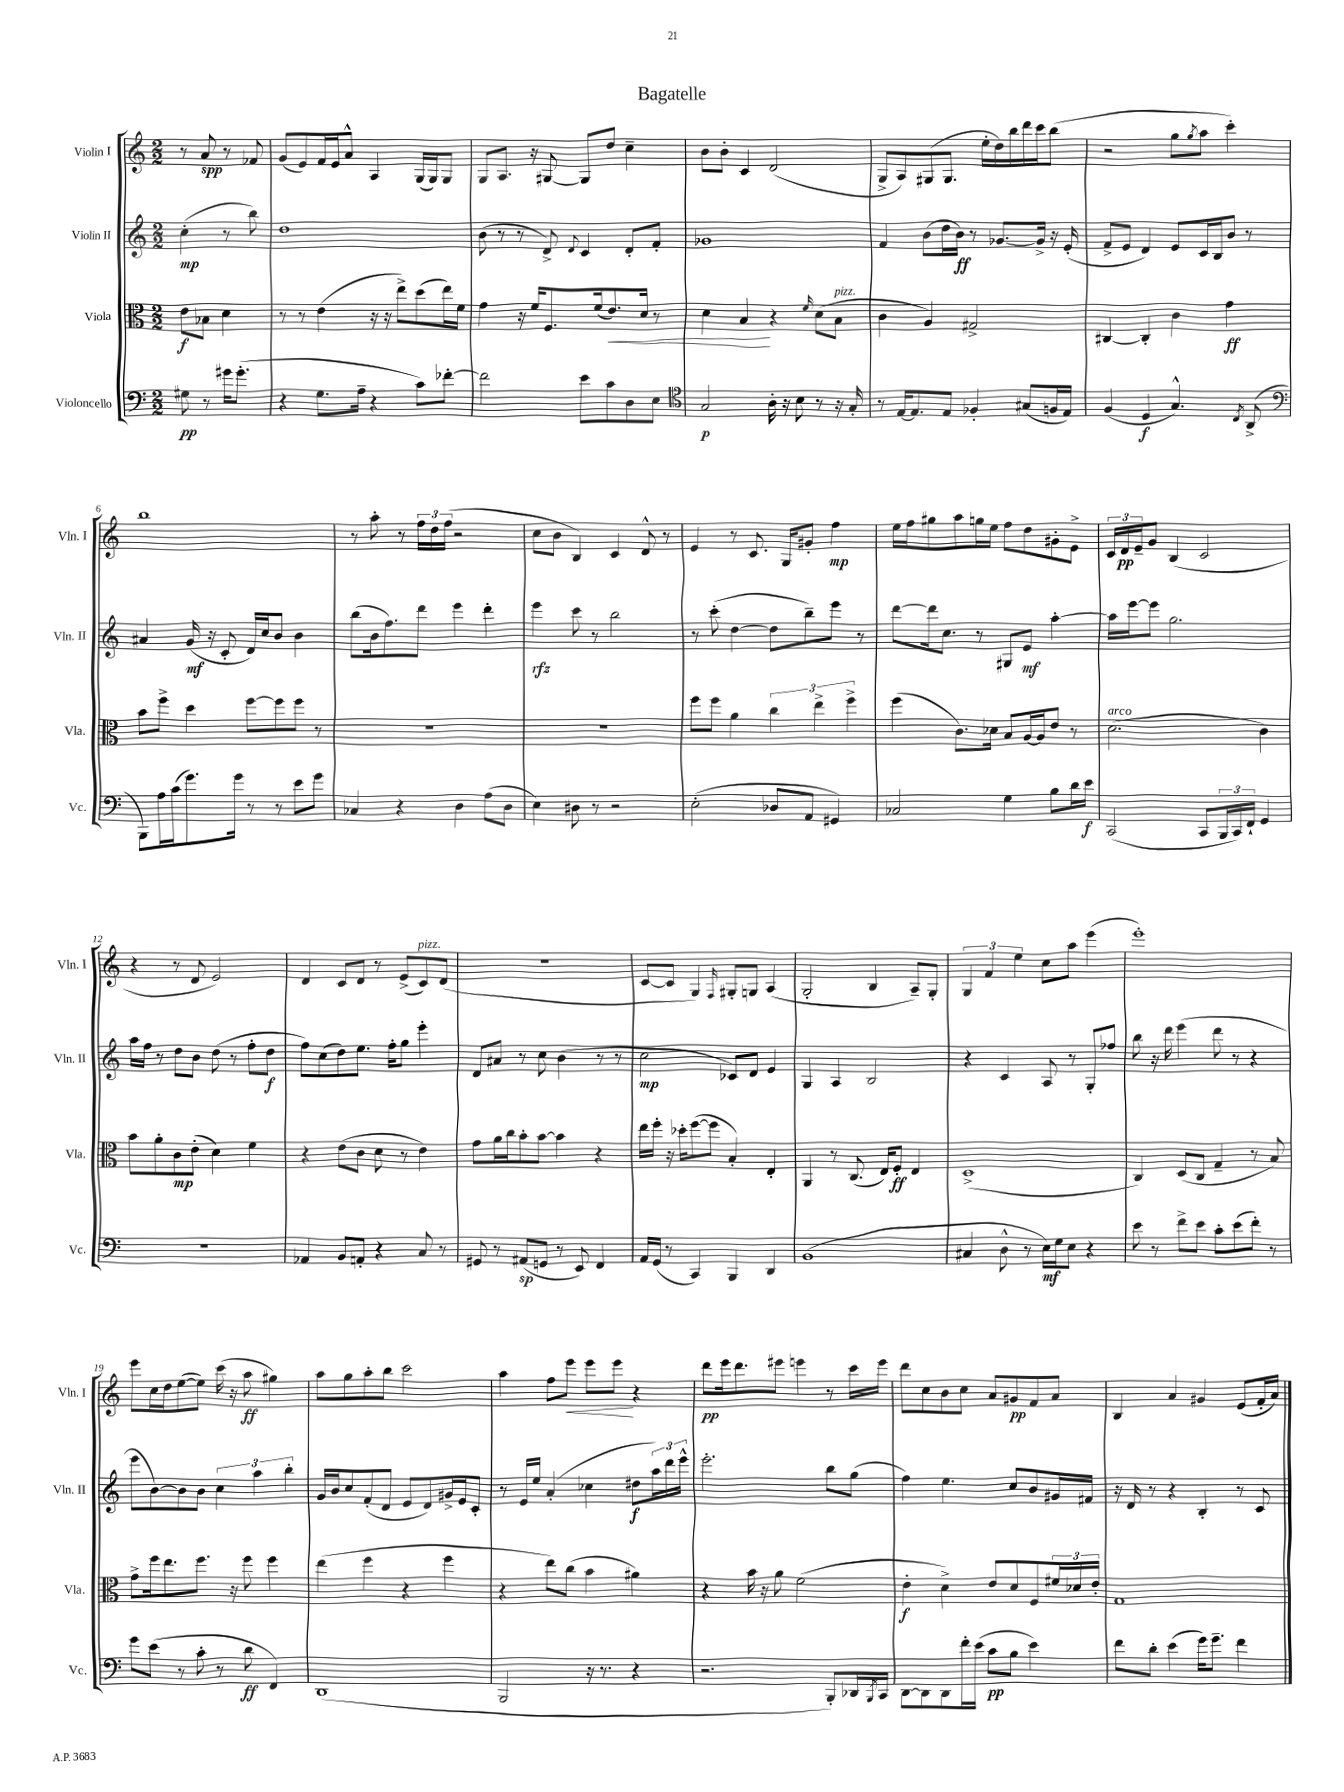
\header { title = "Bagatelle" }
<<
\new StaffGroup <<
\new Staff = "s0" \with { instrumentName = "Violin I" shortInstrumentName = "Vln. I" } {
    \clef treble \key c \major \numericTimeSignature \time 2/2 \partial 2
    r8 a'8\spp r8 fes'8 |
    g'8( e'8) f'16 e'16 a'8-^ a4 g16( g16) g8 |
    g8 a8. r16 gis8~ gis8 d''8 c''4-- |
    b'8 b'8-. c'4 d'2( |
    g8-> a8) gis8( gis8. e''16-. d''16) b''16 d'''16 c'''16 b''8( |
    r2 g''8 \acciaccatura { g''8 } a''8 c'''4-.) |
    b''1 |
    r8 a''8-. r8 \tuplet 3/2 { f''16 d''16 f''16( } r2 |
    c''8 b'8 b4) c'4 d'8-^ r8 |
    e'4 r8 c'8. g16 gis'8-. f''4\mp |
    e''16 f''16 gis''8 a''8 g''16 e''16 f''8 d''8 gis'8-. e'8-> |
    \tuplet 3/2 { c'16 d'16\pp e'16-- } g'8 b4( c'2 |
    r4 r8 d'8 e'2) |
    d'4 c'8 d'8 r8 e'8->( c'8^\markup { \italic "pizz." }) d'8( |
    R1 |
    c'8~ c'8 g4) \grace { f16 } gis8-. g8 a4( |
    g2-. b4 a8--) g8-. |
    \tuplet 3/2 { g4 f'4 e''4 } c''8 a''8 e'''4( |
    e'''1-.) |
    e'''8 c''16 d''16 e''8~( e''8) c'''16( r16 a''8\ff gis''4) |
    a''8 g''8 a''8-. b''8 c'''2 |
    a''4 f''8 e'''8\< e'''8 e'''8\! r4 |
    d'''8\pp e'''16 d'''8. eis'''8 e'''4 r8 c'''16 e'''16 |
    d'''8 c''8 b'8 c''8 a'8 gis'8\pp f'8 a'8 |
    b4 a'4 gis'4 e'8( f'16-. a'16) \bar "|." |
}
\new Staff = "s1" \with { instrumentName = "Violin II" shortInstrumentName = "Vln. II" } {
    \clef treble \key c \major \numericTimeSignature \time 2/2 \partial 2
    c''4-.\mp( r8 b''8) |
    d''1 |
    b'8( r8 r8 d'8->) \appoggiatura { d'8 } c'4 d'8-. f'8-. |
    ges'1 |
    f'4 b'8( d''16 b'16\ff) r8 ges'8.~ ges'16-> r16 e'16-.( |
    f'8-> e'8 d'4) e'8 c'16 b16 b'8 r8 |
    ais'4 g'16\mf( r16 c'8-. d'16) c''16 b'8 b'4 |
    b''8( b'16 f''8.) d'''8 e'''4 d'''4-. |
    e'''4\rfz c'''8 r8 b''2 |
    r8 c'''8-.( d''4~ d''8 b''8--) e'''8 r8 |
    d'''8~ d'''16 c''8. r8 gis8 e'8\mf a''4~-. |
    a''16 e'''16~ e'''8 g''2. |
    a''16 f''16 r8 d''8 b'8 d''8( r8 f''8-. d''8\f |
    f''8) c''8( d''8) e''8. f''16-. g''8 e'''4-. |
    d'8 ais'8 r8 c''8 b'4( r8 r8 |
    c''2\mp ces'8) d'8 e'4 |
    g4 a4 b2 |
    r4 c'4 a8 r8 g8-. fes''8 |
    b''8 r16 d'''16 e'''4( d'''8 r8 r4 |
    e'''8 b'8~) b'8 b'8 \tuplet 3/2 { c''4 a''4 b''4-. } |
    g'16 b'16 c''8 f'8-.( d'8 e'8 d'8) gis'16-> e'16 c'8-. |
    r8 e'16 e''16 a'4-.( ces''4 dis''8\f \tuplet 3/2 { a''16) d'''16 e'''16-^ } |
    e'''2.-. b''8 g''8( |
    f''4) e''4. c''8 b'8 gis'16 fis'16 |
    r16 d'16 r8 r4 b4-. r8 c'8 \bar "|." |
}
\new Staff = "s2" \with { instrumentName = "Viola" shortInstrumentName = "Vla." } {
    \clef alto \key c \major \numericTimeSignature \time 2/2 \partial 2
    e'8\f bes8 d'4 |
    r8 r8 e'4( r16 r16 e''8->) d''8( e''16) f'16 |
    g'4 r16 f'16 f8. f'16( e'8.\<) d'16 r8 |
    d'4 b4\! r4 \grace { f'16 } d'8( b8^\markup { \italic "pizz." } |
    c'4 a4) gis2-> |
    cis4~ cis4-. c'4 g'4\ff |
    b'8 f''8-> d''4 f''8~ f''8 f''8 r8 |
    R1 |
    R1 |
    f''8 f''8 a'4 \tuplet 3/2 { c''4 e''4-> f''4-> } |
    f''4( c'8.) des'16 b8 a16~ a16 e'8 r8 |
    d'2.^\markup { \italic "arco" }( c'4) |
    b'8 a'8-. c'8\mp e'8-.( d'4) f'4 |
    r4 e'8( c'8 d'8 r8 e'4) |
    g'8 a'16 c''16 b'8-. b'8~ b'4 r4 |
    e''16 f''16-. r16 des''16-. f''8~( f''8 b4-.) e4-. |
    a,4 r8 c8.( e16) f8-.\ff e4 |
    d1->( |
    c4) d8( c8 g4-- r8 b8) |
    g'8-> f''16 e''8. f''8. r16 f''8 f''4 |
    e''4( f''4 r4 f''4 |
    r4 e''8) c''8( b'4 ais'4) |
    r4 b'16 r16 a'8 f'2( |
    e'4-.\f d'4->) e'8 d'8 f8 \tuplet 3/2 { fis'16 des'16 e'16-. } |
    g1 \bar "|." |
}
\new Staff = "s3" \with { instrumentName = "Violoncello" shortInstrumentName = "Vc." } {
    \clef bass \key c \major \numericTimeSignature \time 2/2 \partial 2
    gis8\pp r8 gis'16 gis'8.-.( |
    r4 g8. a16-- r4 c'8) fes'8~-. |
    fes'2 e'8 c'8 d8 e8 |
    \clef tenor g2\p a16-. r16 b8 r8 r16 g16-. |
    r8 e16~ e8. e8 fes4-. gis8( f16 e16) |
    f4( d4\f g4.-^) \acciaccatura { c8 } a,8->( |
    \clef bass b,,8) a16 c'16( g'8.) g'16 r8 r8 e'8 g'8 |
    ces4 r4 d4 a8( d8 |
    e4) dis8 r8 r2 |
    e2-.( des8 a,8 gis,4) |
    ces2 g4 b8 d'16 e'16\f |
    c,2( c,8 \tuplet 3/2 { b,,16 c,16) f,16-! } g,4 |
    r1 |
    aes,4 b,8 a,8-. r4 c8 r8 |
    gis,8 r8 ais,8\sp( g,8 r8 e,8) f,4 |
    a,16 g,16( r8 c,4) b,,4 d,4 |
    b,1( |
    cis4 d8-^ r8 e16\mf) g16 e8 r4 |
    e'8 r8 f'8-> e'8 c'8-. e'8( f'8-.) r8 |
    g'8 e'8( r8 c'8-. r8 d'8\ff f,4) |
    d,1( |
    b,,2 r16 r8. r4 |
    r2. b,,8-.) des,16 \acciaccatura { b,,8 } c,16 |
    d,8~ d,8 d,8 f'16-. e'16( c'8\pp b8 e'4) |
    f'8 d'8-. e'4( g'16) g'8.-- f'4 \bar "|." |
}
>>
>>
